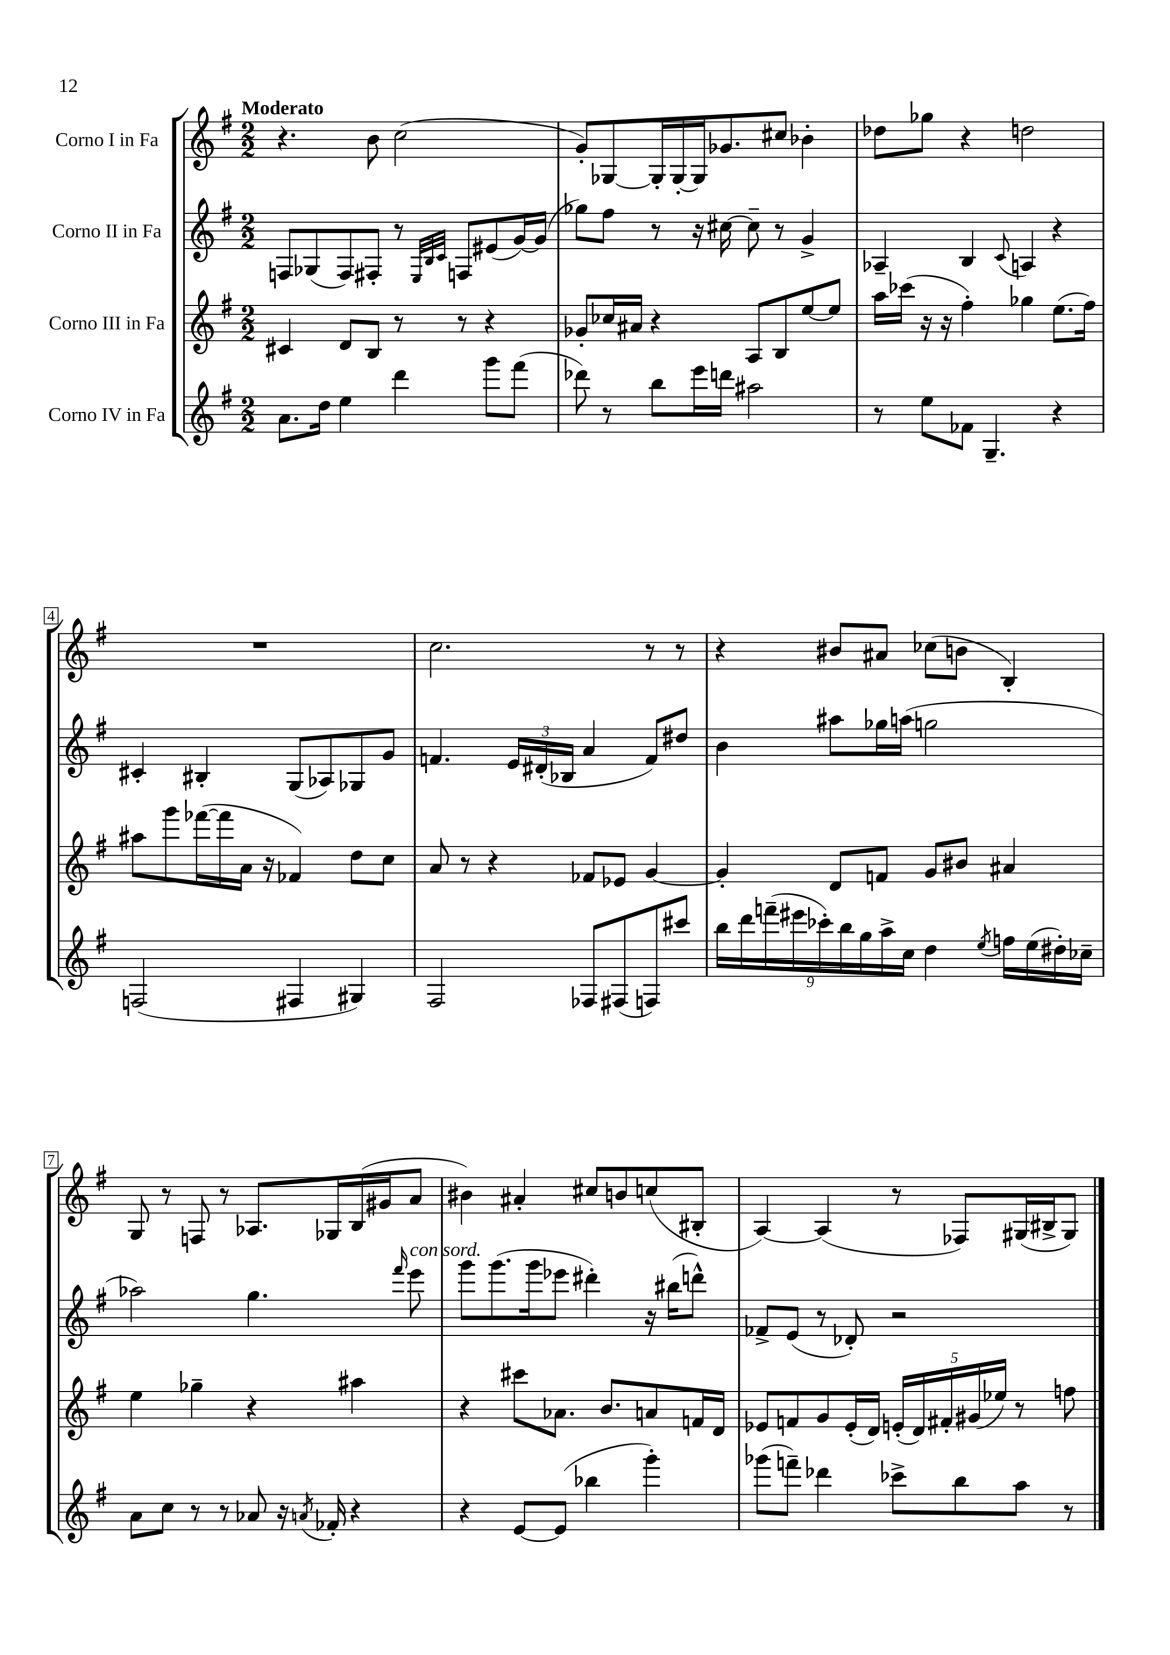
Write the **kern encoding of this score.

**kern	**kern	**kern	**kern
*part4	*part3	*part2	*part1
*staff4	*staff3	*staff2	*staff1
*I"Corno IV in Fa	*I"Corno III in Fa	*I"Corno II in Fa	*I"Corno I in Fa
*clefG2	*clefG2	*clefG2	*clefG2
*k[f#]	*k[f#]	*k[f#]	*k[f#]
*M2/2	*M2/2	*M2/2	*M2/2
=1	=1	=1	=1
!	!	!	!LO:TX:a:B:t=Moderato
8.a\L	4c#X/	8Fn/L	4.r
.	.	(8G-X/	.
16dd\Jk	.	.	.
4ee\	8d/L	8F/)	.
.	8B/J	8F#X'/J	8b\
4ddd\	8r	8r	(2cc\
.	.	32qqE/LLL	.
.	.	32qqB/	.
.	.	32qqc/JJJ	.
.	8r	8Fn/L	.
8ggg\L	4r	(8e#X/	.
(8fff#\J	.	[16g/L)	.
.	.	(16g/JJ]	.
=2	=2	=2	=2
8ddd-X\)	8g-X'/L	8gg-X\L)	8g'/L)
8r	16cc-X/L	8ff#\J	[8G-X/
.	16a#X/JJ	.	.
8bb\L	4r	8r	16G-'/L]
.	.	.	[16G-'/
16eee\L	.	16r	16G-/J]
16dddn\JJ	.	[16cc#X\	8.g-X/
2aa#X\	8A/L	8cc#~\]	.
.	8B/	8r	8cc#X/J
.	[8ee/	4g^/	4b-X'\
.	8ee/J]	.	.
=3	=3	=3	=3
8r	16aa\LL	4A-X~/	8dd-X\L
.	(16ccc-X\JJ	.	.
8ee\L	16r	.	8gg-X\J
.	16r	.	.
8f-X\J	4ff#'\)	4B/	4r
4.G~/	.	.	.
.	.	8qqc/	.
.	4gg-X\	4An/	2ddn\
4r	(8.ee\L	4r	.
.	16ff#\Jk)	.	.
!!LO:LB:g=z
=4	=4	=4	=4
(2Fn/	8aa#X\L	4c#X'/	1r
.	8ggg\	.	.
.	([16fff-X\L	4B#X'/	.
.	16fff-\]	.	.
.	16a\JJ	.	.
.	16r	.	.
4F#X/	4f-X/)	(8G/L	.
.	.	8A-X/)	.
4G#X/)	8dd\L	8G-X/	.
.	8cc\J	8g/J	.
=5	=5	=5	=5
2F#/	8a/	4.fn/	2.cc\
.	8r	.	.
.	4r	.	.
.	.	24e/LL	.
.	.	(24d#X'/	.
.	.	24B-X/JJ	.
8F-X/L	8f-X/L	4a/	.
(8F#X/	8e-X/J	.	.
8Fn/)	[4g/	8f/L)	8r
8ccc#X/J	.	8dd#X/J	8r
=6	=6	=6	=6
18bb\LL	4g'/]	4b\	4r
18ddd\	.	.	.
(18fffn~\	.	.	.
18eee#X\	.	.	.
18ccc-X'\)	.	.	.
.	8d/L	8aa#X\L	8b#X/L
18bb\	.	.	.
18gg\	.	.	.
.	8fn/J	16gg-X\L	8a#X/J
18aa^\	.	.	.
.	.	(16aan\JJ	.
18cc\JJ	.	.	.
4dd\	8g/L	2ggn\	(8cc-X\L
.	8b#X/J	.	8bn\J
8qee/	.	.	.
16ffn\LL	4a#X/	.	4B'/)
(16ee\	.	.	.
16dd#X'\)	.	.	.
16cc-X~\JJ	.	.	.
!!LO:LB:g=z
=7	=7	=7	=7
8a\L	4ee\	2aa-X\)	8G/
8cc\J	.	.	8r
8r	4gg-X~\	.	8Fn/
8r	.	.	8r
8a-X/	4r	4.gg\	8.A-X/L
16r	.	.	.
8qan/	.	.	.
16f-X'/	.	.	16G-X/L
4r	4aa#X\	.	(16B/
.	.	.	16g#X/J
.	.	16qqfff#/	.
!	!	!LO:TX:a:i:t=con sord.	!
.	.	8eee\	8a/J
=8	=8	=8	=8
4r	4r	8ggg\L	4b#X\)
.	.	(8.ggg\	.
[8e/L	8ccc#X\L	.	4a#X'/
.	.	16ggg\k	.
(8e/J]	8.a-X\J	8eee-X\J	.
4bb-X\	.	4ddd#X'\)	8cc#X/L
.	8.b/L	.	.
.	.	.	8bn/
4ggg'\)	8an/	16r	(8ccn/
.	.	(16bb#X\KL	.
.	16fn/L	8dddn^^\J)	8B#X'/J
.	16d/JJ	.	.
=9	=9	=9	=9
(8ggg-X\L	8e-X/L	8f-X^/L	[4A/)
8fffn~\J)	8fn/	(8e/J	.
4ddd-X\	8g/	8r	(4A/]
.	(16e-'/L	8d-X'/)	.
.	16d/JJ)	.	.
8ccc-X^\L	(20en'/LL	2r	8r
.	20d/)	.	.
.	20f#X'/	.	.
8bb\	.	.	8F-X/L)
.	(20g#X/	.	.
.	20ee-X/JJ)	.	.
8aa\J	8r	.	(16G#X/L
.	.	.	16B#X^/J
8r	8ffn\	.	8G#/J)
==	==	==	==
*-	*-	*-	*-
